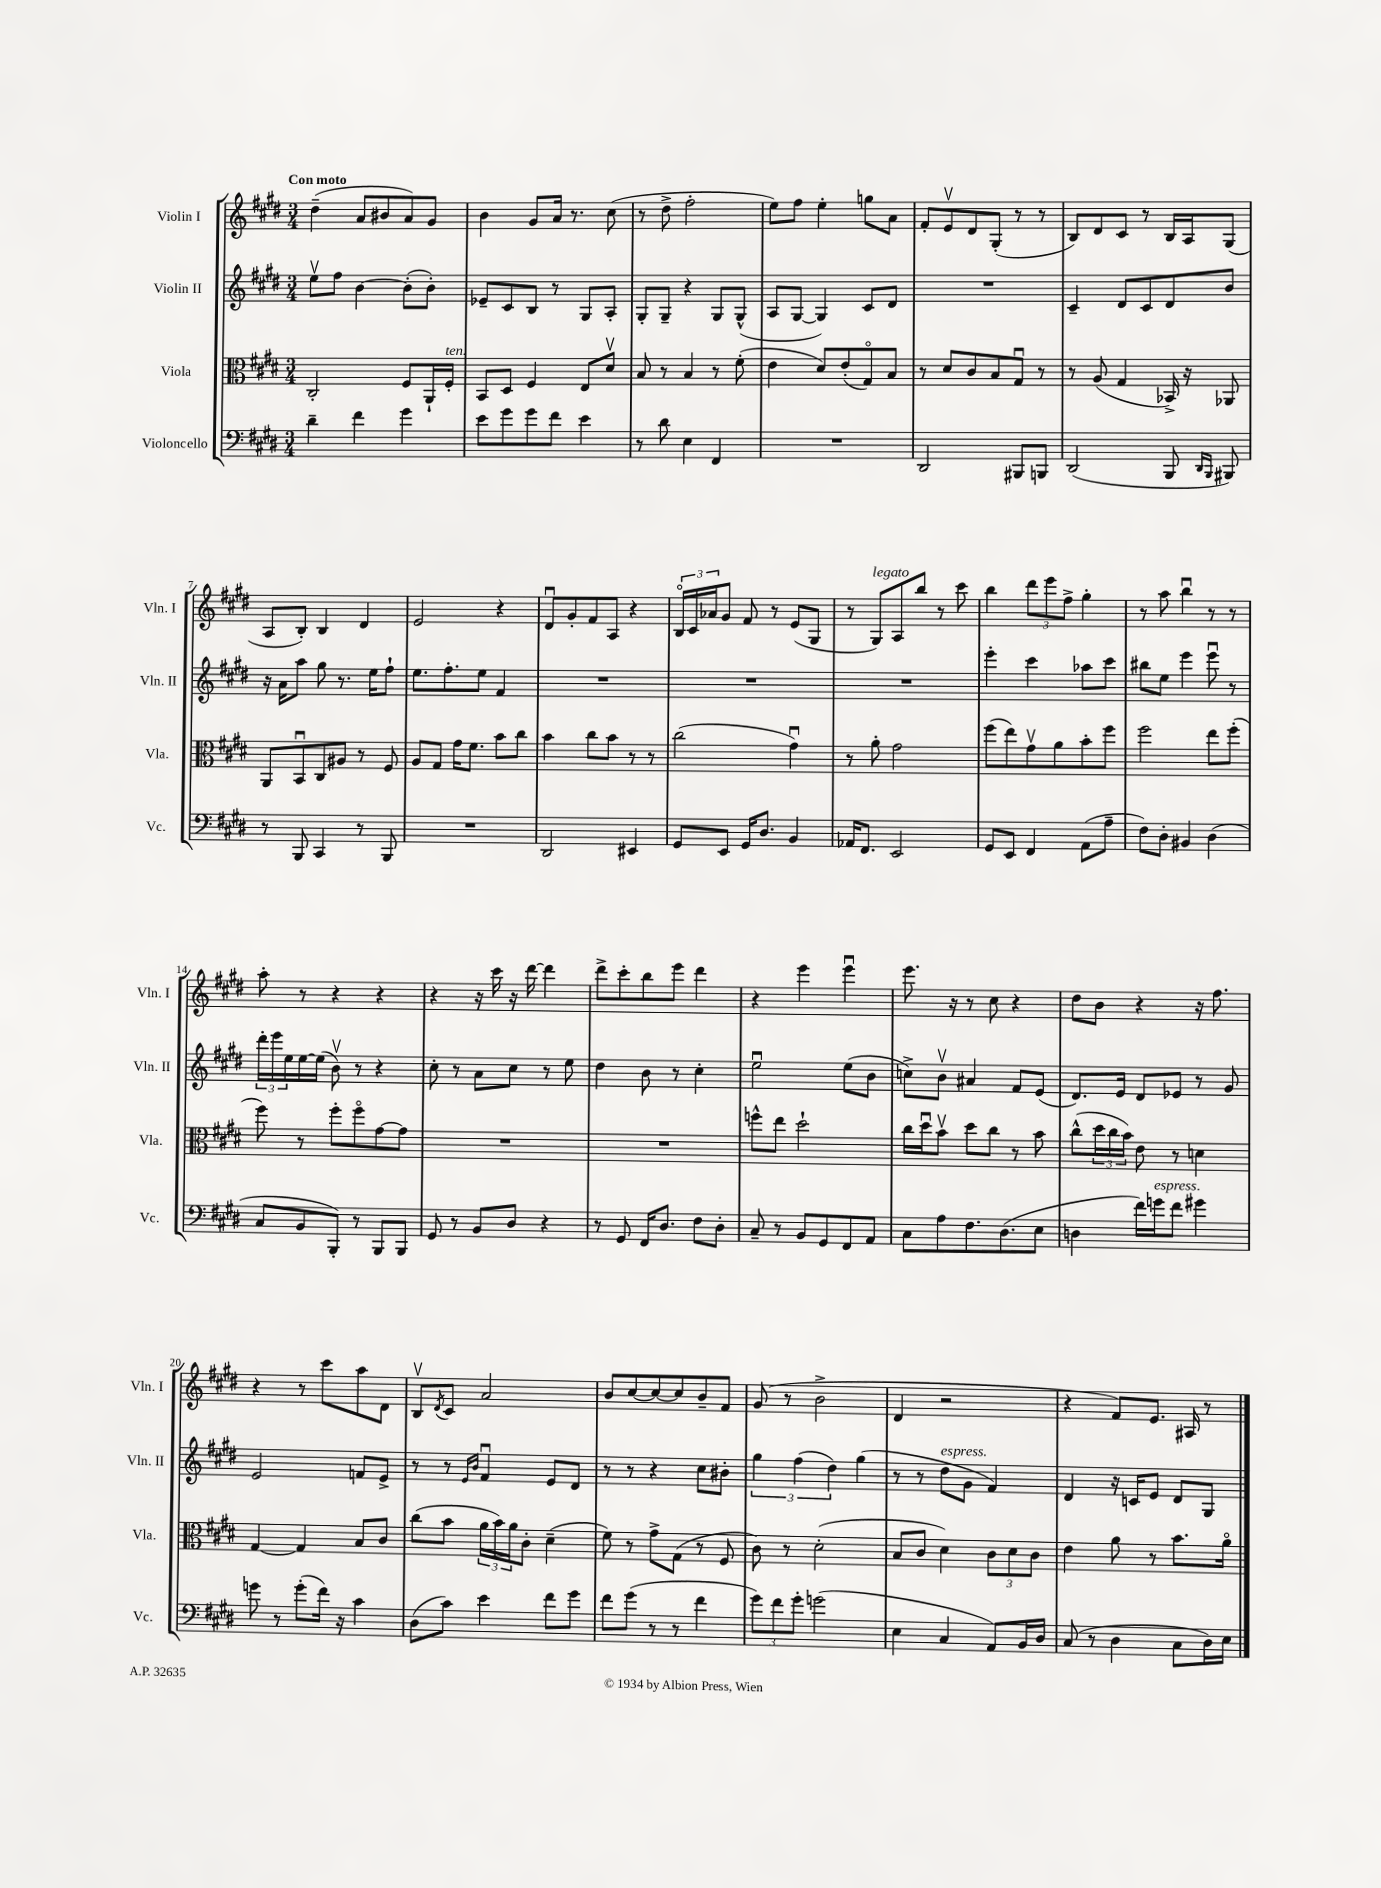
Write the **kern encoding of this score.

**kern	**kern	**kern	**kern
*part4	*part3	*part2	*part1
*staff4	*staff3	*staff2	*staff1
*I"Violoncello	*I"Viola	*I"Violin II	*I"Violin I
*I'Vc.	*I'Vla.	*I'Vln. II	*I'Vln. I
*clefF4	*clefC3	*clefG2	*clefG2
*k[f#c#g#d#]	*k[f#c#g#d#]	*k[f#c#g#d#]	*k[f#c#g#d#]
*M3/4	*M3/4	*M3/4	*M3/4
=1	=1	=1	=1
!	!	!	!LO:TX:a:B:t=Con moto
4d#~\	2C#'/	8eev\L	(4dd#~\
.	.	8ff#\J	.
4f#\	.	[4b\	8a/L
.	.	.	8b#X/
4g#\	8F#/L	(8b'\L]	8a/)
.	16AA`/L	8b'\J)	8g#/J
!	!LO:TX:a:i:t=ten.	!	!
.	16F#'/JJ	.	.
=2	=2	=2	=2
8e\L	8BB/L	8e-X~/L	4b\
8g#\	8D#/J	8c#/	.
8g#\	4F#/	8B/J	8g#/L
8f#\J	.	8r	16a/Jk
.	.	.	8.r
4e\	8E/L	8G#/L	.
.	8d#v/J	8A'/J	(8cc#\
=3	=3	=3	=3
8r	8B/	8G#'/L	8r
8d#\	8r	8G#~/J	8dd#^\
4E\	4B/	4r	2ff#'\
4FF#/	8r	8G#/L	.
.	(8f#'\	(8G#^^/J	.
=4	=4	=4	=4
2.r	4e\	8A/L	8ee\L)
.	.	[8G#/J	8ff#\J
.	8d#/L)	4G#/])	4ee'\
.	(8e'/	.	.
.	8G#/)	8c#/L	8ggn\L
.	8B/J	8d#/J	8a\J
=5	=5	=5	=5
2DD#/	8r	2.r	8f#'/L
.	8d#/L	.	8ev/
.	8c#/	.	8d#/
.	8B/	.	(8G#'/J
8BBB#X/L	8G#u/J	.	8r
8BBBn/J	8r	.	8r
=6	=6	=6	=6
(2DD#/	8r	4c#~/	8B/L)
.	(8A/	.	8d#/
.	4G#/	8d#/L	8c#/J
.	.	8c#/	8r
8BBB/	16BB-X^/)	8d#/	16B/LL
.	16r	.	16A/J
16qqDD#/LL	.	.	.
16qqBBB/JJ	.	.	.
8BBB#X/)	8AA-X/	8b/J	(8G#/J
!!LO:LB:g=z
=7	=7	=7	=7
8r	8AA/L	16r	8A/L
.	.	16a\KL	.
8BBB/	8BBu/	8aa\J	8B'/J)
4CC#/	8C#/	8gg#\	4B/
.	8A#X/J	8.r	.
8r	8r	.	4d#/
.	.	16ee\KL	.
8BBB/	8F#/	8ff#`\J	.
=8	=8	=8	=8
2.r	8A/L	8.ee\L	2e/
.	8G#/J	.	.
.	.	8.ff#'\	.
.	16g#\KL	.	.
.	8.f#\J	.	.
.	.	8ee\J	.
.	8b\L	4f#/	4r
.	8cc#\J	.	.
=9	=9	=9	=9
2DD#/	4b\	2.r	8d#u/L
.	.	.	8g#'/
.	8cc#\L	.	8f#/
.	8b\J	.	8A/J
4EE#X/	8r	.	4r
.	8r	.	.
=10	=10	=10	=10
8GG#/L	(2cc#\	2.r	24B/LL
.	.	.	24c#/
.	.	.	24a-X/J
8EE/J	.	.	8g#/J
16GG#/KL	.	.	8f#/
8.D#/J	.	.	.
.	.	.	8r
4BB/	4g#u\)	.	(8e/L
.	.	.	8G#/J
=11	=11	=11	=11
16AA-X/KL	8r	2.r	8r
8.FF#/J	.	.	.
!	!	!	!LO:TX:a:i:t=legato
.	8a'\	.	8G#/L)
2EE/	2g#\	.	8A/
.	.	.	8bb/J
.	.	.	8r
.	.	.	8ccc#\
=12	=12	=12	=12
8GG#/L	(8ff#\L	4eee'\	4bb\
8EE/J	8ee\)	.	.
4FF#/	8g#v\	4ccc#\	12ddd#\L
.	.	.	12eee\
.	8a\	.	.
.	.	.	12ff#^\J
(8AA\L	8b'\	8aa-X\L	4gg#'\
8A~\J	8ff#\J	8ccc#\J	.
=13	=13	=13	=13
8F#\L)	2ff#\	8bb#X\L	8r
8D#'\J	.	8ee\J	8aa\
4BB#X/	.	4eee\	4bbu\
(4D#\	8ee\L	8eeeu\	8r
.	(8ff#'\J	8r	8r
!!LO:LB:g=z
=14	=14	=14	=14
8C#/L	8ff#\)	24ddd#'\LL	8aa'\
.	.	24eee\	.
.	.	24ee\	.
8BB/	8r	[16ee\	8r
.	.	(16ee\JJ]	.
8BBB'/J)	8ff#'\L	8bv\)	4r
8r	8ff#\	8r	.
8BBB/L	[8g#\	4r	4r
8BBB/J	8g#\J]	.	.
=15	=15	=15	=15
8GG#/	2.r	8cc#'\	4r
8r	.	8r	.
8BB/L	.	8a\L	16r
.	.	.	16ccc#\
8D#/J	.	8cc#\J	16r
.	.	.	[16ddd#\
4r	.	8r	4ddd#\]
.	.	8ee\	.
=16	=16	=16	=16
8r	2.r	4dd#\	8ddd#^\L
8GG#/	.	.	8ccc#'\
16FF#/KL	.	8b\	8bb\
8.D#/J	.	.	.
.	.	8r	8eee\J
8F#\L	.	4cc#'\	4ddd#\
8D#'\J	.	.	.
=17	=17	=17	=17
8C#~/	8ffn^^\L	2eeu\	4r
8r	8ee\J	.	.
8BB/L	2dd#`\	.	4eee\
8GG#/	.	.	.
8FF#/	.	(8ee\L	4eeeu\
8AA/J	.	8b\J	.
=18	=18	=18	=18
8C#\L	16cc#\LL	8ccn^\L)	8.eee\
.	16dd#u\J	.	.
8A\	8bv\J	8bv\J	.
.	.	.	16r
8.F#\	8dd#\L	4a#X/	8r
.	8cc#\J	.	8cc#\
(8.D#\	.	.	.
.	8r	8f#/L	4r
8E\J	8b\	(8e/J	.
=19	=19	=19	=19
4Dn\	(8cc#^^\L	8.d#/L)	8dd#\L
.	24dd#\L	.	8b\J
.	24cc#\	.	.
.	.	16e/Jk	.
.	24b\JJ)	.	.
16f#\LL)	8e\	8d#/L	4r
!LO:TX:a:i:t=espress.	!	!	!
16gn\J	.	.	.
8f#\J	8r	8e-X/J	.
4g#X\	4dn\	8r	16r
.	.	.	8.ff#\
.	.	8g#/	.
!!LO:LB:g=z
=20	=20	=20	=20
8gn\	[4G#/	2e/	4r
8r	.	.	.
(8g'\L	4G#/]	.	8r
16f#\Jk)	.	.	8ccc#\L
16r	.	.	.
4c#\	8B/L	8fn/L	8aa\
.	8c#/J	8e^/J	8d#\J
=21	=21	=21	=21
(8D#\L	(8cc#\L	8r	8Bv/L
.	.	.	8qd#/
8c#\J)	8b\J	8r	8c#/J
.	.	16qqe/LL	.
.	.	16qqb/JJ	.
4e\	24a\LL	4f#u/	2a/
.	24b\)	.	.
.	24a\J	.	.
.	8c#'\J	.	.
8f#\L	(4d#~\	8e/L	.
8g#\J	.	8d#/J	.
=22	=22	=22	=22
8f#\L	8f#\)	8r	8b/L
(8g#\J	8r	8r	[8cc#/
8r	8g#^\L	4r	8cc#/_
8r	(8G#\J	.	8cc#/]
4f#\	8r	8cc#\L	8b~/
.	8F#/	8b#X'\J	8f#/J
=23	=23	=23	=23
12g#\L)	8c#\)	6gg#\	(8g#/
12f#\	.	.	.
.	8r	.	8r
12g#'\J	.	(6ff#\	.
(2gn\	(2d#'\	.	2b^\
.	.	6dd#\)	.
.	.	(4gg#\	.
=24	=24	=24	=24
4E\	8B/L	8r	4d#/
.	8c#/J	8r	.
!	!	!LO:TX:a:i:t=espress.	!
4C#/	4d#\)	8dd#\L	2r
.	.	8g#\J	.
8AA/L)	12c#\L	4f#/)	.
.	12d#\	.	.
16BB/L	.	.	.
.	12c#\J	.	.
16D#/JJ	.	.	.
=25	=25	=25	=25
(8C#/	4e\	4d#/	4r
8r	.	.	.
4D#\	8a\	16r	8f#/L)
.	.	16cn/KL	.
.	8r	8e/J	8.e/J
8C#\L	8.b\L	8d#/L	.
.	.	.	16A#X/
16D#\L)	.	8G#/J	8r
16E\JJ	16a\Jk	.	.
==	==	==	==
*-	*-	*-	*-
